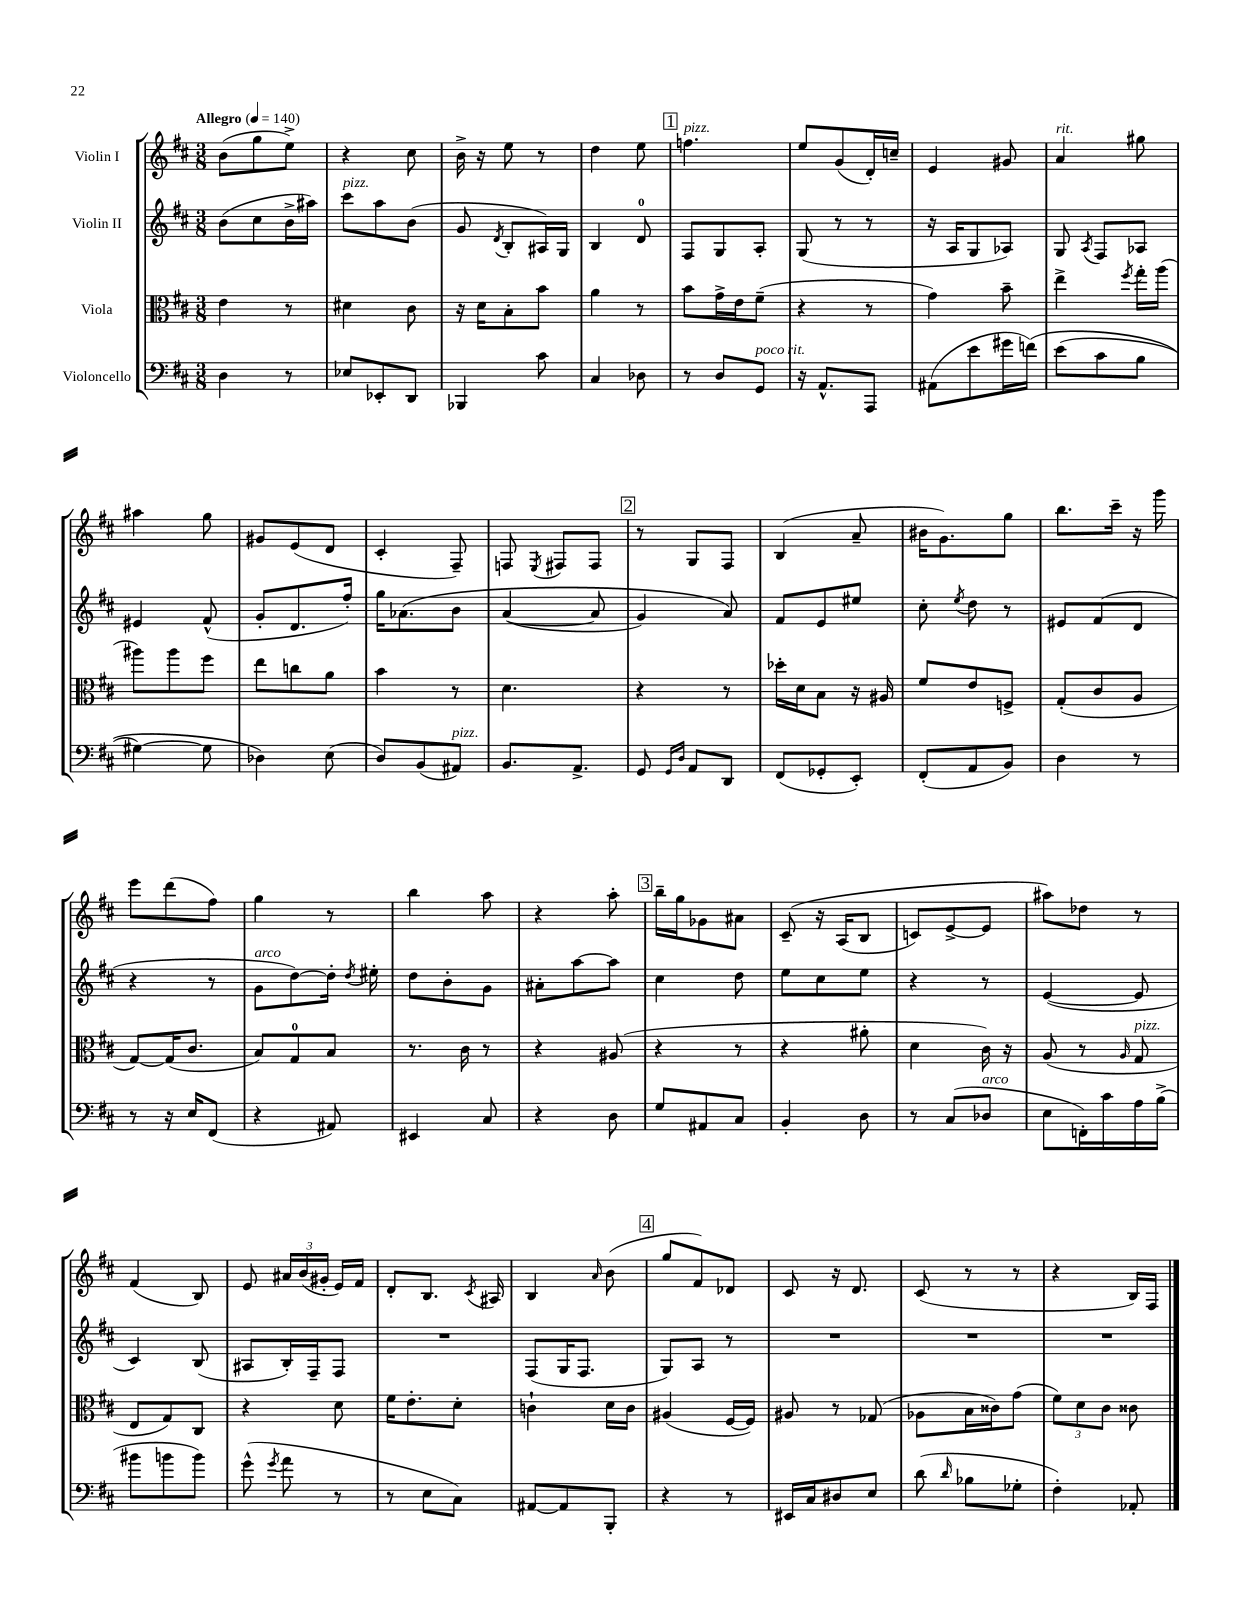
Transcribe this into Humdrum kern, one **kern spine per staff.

**kern	**kern	**kern	**kern
*part4	*part3	*part2	*part1
*staff4	*staff3	*staff2	*staff1
*I"Violoncello	*I"Viola	*I"Violin II	*I"Violin I
*clefF4	*clefC3	*clefG2	*clefG2
*k[f#c#]	*k[f#c#]	*k[f#c#]	*k[f#c#]
*M3/8	*M3/8	*M3/8	*M3/8
*MM140	*MM140	*MM140	*MM140
=1	=1	=1	=1
!	!	!	!LO:TX:a:B:t=Allegro
4D\	4e\	(8b\L	(8b\L
.	.	8cc#\	8gg\
8r	8r	16b^\L	8ee^\J)
.	.	16aa#X\JJ)	.
=2	=2	=2	=2
!	!	!LO:TX:a:i:t=pizz.	!
8E-X/L	4d#X\	8ccc#\L	4r
8EE-X'/	.	8aa\	.
8DD/J	8c#\	(8b\J	8cc#\
=3	=3	=3	=3
4BBB-X/	16r	8g/	16b^\
.	16d\KL	.	16r
.	.	8qd/	.
.	8B'\	8B'/L	8ee\
8c#\	8b\J	16A#X/L)	8r
.	.	16G/JJ	.
=4	=4	=4	=4
4C#/	4a\	4B/	4dd\
8D-X\	8r	8d/	8ee\
!!LO:REH:place=s1:t=1
=5	=5	=5	=5
!	!	!	!LO:TX:a:i:t=pizz.
8r	8b\L	8F#/L	4.ffn\
8D/L	16g^\L	8G/	.
.	16e\J	.	.
!LO:TX:a:i:t=poco rit.	!	!	!
8GG/J	(8f#~\J	8A'/J	.
=6	=6	=6	=6
16r	4r	(8G/	8ee/L
8.AA^^/L	.	.	.
.	.	8r	(8g/
8AAA/J	8r	8r	16d'/L)
.	.	.	16ccn~/JJ
=7	=7	=7	=7
(8AA#X\L	4g\)	16r	4e/
.	.	16A/KL	.
8e\	.	8G/	.
16g#X\L	8b~\	8A-X/J)	8g#X/
(16fn\JJ)	.	.	.
=8	=8	=8	=8
!	!	!	!LO:TX:a:i:t=rit.
(8e\L	4ee^\	8G/	4a/
.	.	8qA/	.
8c#\	.	8F#/L	.
.	8qff#/	.	.
8B\J	16gg'\LL	8A-X/J	8gg#X\
.	(16aa\JJ	.	.
!!LO:LB:g=z
=9	=9	=9	=9
[4G#X\)	8aa#X\L)	4e#X/	4aa#X\
.	8aa#\	.	.
8G#\]	8ff#\J	(8f#^^/	8gg\
=10	=10	=10	=10
4D-X\)	8ee\L	8g'/L	8g#X/L
.	8ccn\	8.d/	(8e/
(8E\	8a\J	.	8d/J
.	.	16ff#'/Jk)	.
=11	=11	=11	=11
8D/L)	4b\	16gg\KL	4c#'/
.	.	(8.a-X\	.
(8BB/	.	.	.
!LO:TX:a:i:t=pizz.	!	!	!
8AA#X/J)	8r	8b\J	8F#~/)
=12	=12	=12	=12
8.BB/L	4.d\	([4a/	8Fn/
.	.	.	8qE/
.	.	.	8F#X/L
8.AA^/J	.	.	.
.	.	8a/]	8F#/J
!!LO:REH:place=s1:t=2
=13	=13	=13	=13
8GG/	4r	4g/)	8r
16qqGG/LL	.	.	.
16qqD/JJ	.	.	.
8AA/L	.	.	8G/L
8DD/J	8r	8a/)	8F#/J
=14	=14	=14	=14
(8FF#/L	16dd-X'\LL	8f#/L	(4B/
.	16d\J	.	.
8GG-X'/	8B\J	8e/	.
8EE'/J)	16r	8ee#X/J	8a~/
.	16A#X/	.	.
=15	=15	=15	=15
(8FF#'/L	8f#/L	8cc#'\	16b#X\KL
.	.	.	8.g\)
.	.	8qee/	.
8AA/	8e/	8dd\	.
8BB/J)	8Fn^/J	8r	8gg\J
=16	=16	=16	=16
4D\	(8G'/L	8e#X/L	8.bb\L
.	8c#/	(8f#/	.
.	.	.	16ccc#~\Jk
8r	8A/J	8d/J	16r
.	.	.	16ggg\
!!LO:LB:g=z
=17	=17	=17	=17
8r	[8G/L)	4r	8eee\L
16r	(16G/K]	.	(8ddd\
16E/KL	8.c#/J	.	.
(8FF#/J	.	8r	8ff#\J)
=18	=18	=18	=18
!	!	!LO:TX:a:i:t=arco	!
4r	8B/L)	8g\L	4gg\
.	8G/	[8dd\)	.
8AA#X/)	8B/J	16dd'\Jk]	8r
.	.	8qdd/	.
.	.	16ee#X'\	.
=19	=19	=19	=19
4EE#X/	8.r	8dd\L	4bb\
.	.	8b'\	.
.	16c#\	.	.
8C#/	8r	8g\J	8aa\
=20	=20	=20	=20
4r	4r	8a#X'\L	4r
.	.	[8aa\	.
8D\	(8A#X/	8aa\J]	8aa'\
!!LO:REH:place=s1:t=3
=21	=21	=21	=21
8G/L	4r	4cc#\	16bb~\LL
.	.	.	16gg\J
8AA#X/	.	.	8g-X\
8C#/J	8r	8dd\	8a#X\J
=22	=22	=22	=22
4BB'/	4r	8ee\L	(8c#~/
.	.	8cc#\	16r
.	.	.	(16A/KL
8D\	8a#X'\	8ee\J	8B/J
=23	=23	=23	=23
8r	4d\	4r	8cn/L)
(8C#/L	.	.	[8e^/
!LO:TX:a:i:t=arco	!	!	!
8D-X/J	16c#\)	8r	8e/J]
.	16r	.	.
=24	=24	=24	=24
8E\L	(8A/	([4e/	8aa#X\L)
16FFn'\L)	8r	.	8dd-X\J
16c#\	.	.	.
.	16qqA/	.	.
!	!LO:TX:a:i:t=pizz.	!	!
16A\	8G/	8e/]	8r
(16B^\JJ	.	.	.
!!LO:LB:g=z
=25	=25	=25	=25
8b#X\L	8E/L	4c#/)	(4f#/
8bn\	8G/)	.	.
8b\J)	8C#/J	(8B/	8B/)
=26	=26	=26	=26
(8g^^\	4r	8A#X/L	8e/
8qg/	.	.	.
8a\	.	16B'/L)	24a#X/LL
.	.	.	(24b/
.	.	16F#~/J	.
.	.	.	24g#X'/JJ
8r	8d\	8F#/J	16e/LL)
.	.	.	16f#/JJ
=27	=27	=27	=27
8r	16f#\KL	4.r	8d'/L
.	8.e'\	.	.
8E\L	.	.	8.B/J
8C#\J)	8d'\J	.	.
.	.	.	8qc#/
.	.	.	16A#X/
=28	=28	=28	=28
[8AA#X/L	4cn`\	(8F#/L	4B/
8AA#/]	.	16G/K	.
.	.	8.F#/J	.
.	.	.	16qqa/
8BBB'/J	16d\LL	.	(8b\
.	16c\JJ	.	.
!!LO:REH:place=s1:t=4
=29	=29	=29	=29
4r	(4A#X/	8G/L)	8gg/L
.	.	8A/J	8f#/)
8r	[16F#/LL	8r	8d-X/J
.	16F#/JJ])	.	.
=30	=30	=30	=30
16EE#X/LL	8A#X/	4.r	8c#/
16C#/J	.	.	.
8D#X/	8r	.	16r
.	.	.	8.d/
8E/J	(8G-X/	.	.
=31	=31	=31	=31
(8d\	8A-X\L	4.r	(8c#/
16qqd/	.	.	.
8B-X\L	16B\L	.	8r
.	16c##X\J)	.	.
8G-X'\J	(8g\J	.	8r
=32	=32	=32	=32
4F#'\)	12f#\L)	4.r	4r
.	12d\	.	.
.	12c#\J	.	.
8AA-X'/	8c##X\	.	16B/LL)
.	.	.	16F#/JJ
==	==	==	==
*-	*-	*-	*-
